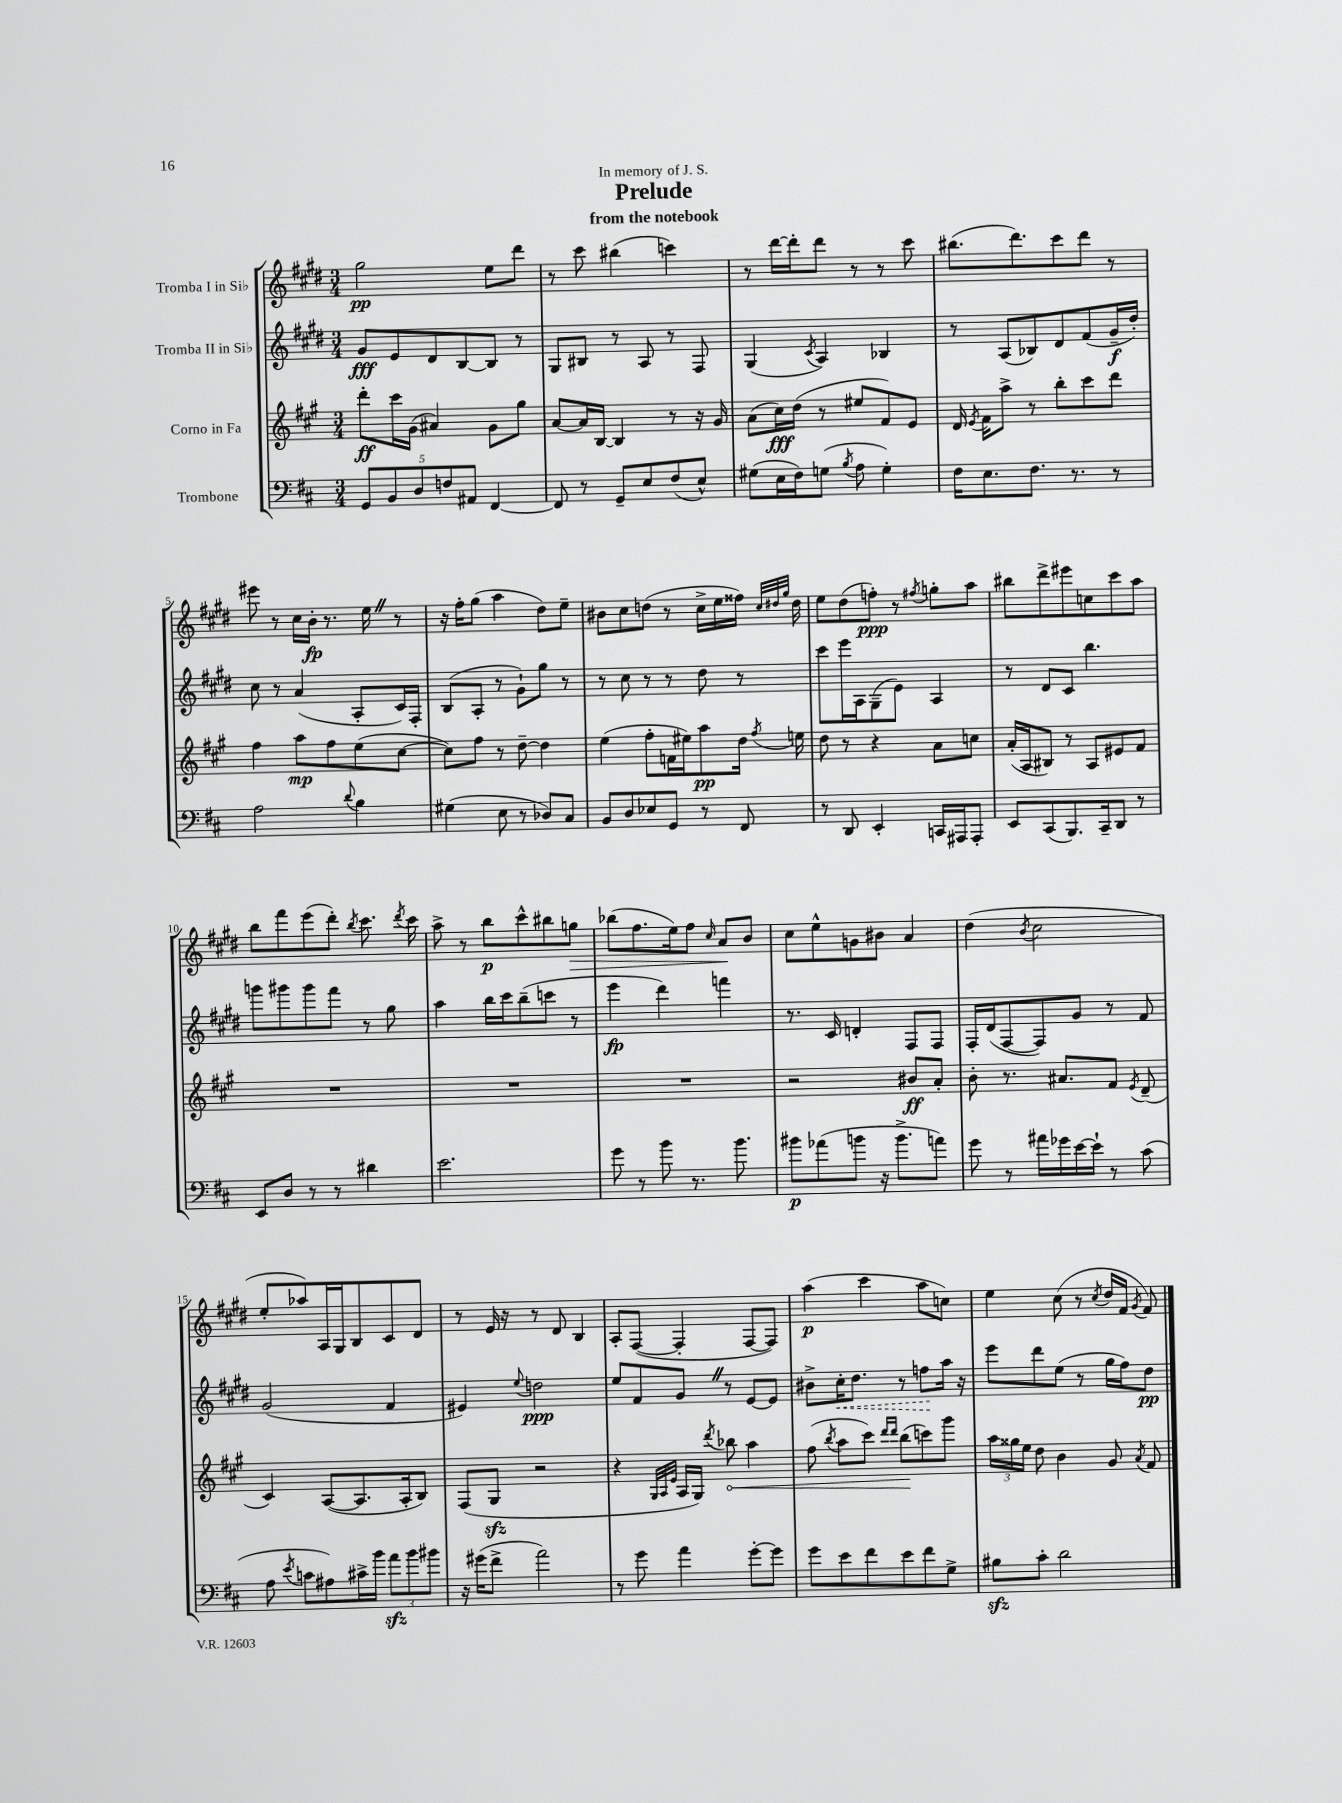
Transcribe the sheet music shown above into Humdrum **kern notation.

**kern	**kern	**kern	**kern
*staff4	*staff3	*staff2	*staff1
*clefF4	*clefG2	*clefG2	*clefG2
*k[f#c#]	*k[f#c#g#]	*k[f#c#g#d#]	*k[f#c#g#d#]
*M3/4	*M3/4	*M3/4	*M3/4
10GG	8ddd'	8g#	2gg#
10BB	.	.	.
.	16ccc#	8e	.
.	(16g#	.	.
10D	.	.	.
.	4a#)	8d#	.
10F	.	.	.
.	.	[8B	.
10AA#	.	.	.
[4FF#	8g#	8B]	8ee
.	8gg#	8r	8ddd#
=	=	=	=
8FF#]	[8a	8G#	8r
8r	16a]	8B#	8ccc#
.	[16B	.	.
8GG~	4B]	8r	(4bb#
8E	.	8A	.
(8F#	8r	8r	4ccc)
8E^^)	16r	8F#	.
.	16g#	.	.
=	=	=	=
(8G#	(8a	(4G#	8r
16E	16cc#)	.	[16ddd#
16F#)	(16dd	.	16ddd#']
.	.	8qc#	.
(8G	8r	4A)	8ddd#
8qB	.	.	.
8A	8ee#	.	8r
4G')	8f#)	4B-	8r
.	8e	.	8ccc#
=	=	=	=
16F#	16d	8r	(8.bb#
.	8qe	.	.
8.E	16f#	.	.
.	8aa^	(8A	.
.	.	.	8.ddd#)
8.F#	8r	8B-)	.
.	8bb'	8d#	8ccc#
8.r	.	.	.
.	8ccc#	(8f#	8ddd#
8r	8ddd	16g#~	8r
.	.	16dd#')	.
=	=	=	=
2A	4ff#	8cc#	8eee#
.	.	8r	8r
.	8aa	(4a	16cc#
.	.	.	16b'
.	8ff#	.	8.r
8qqd	.	.	.
4B	(8ee	8A'	.
.	.	.	16ee
.	[8cc#	16c#)	8r
.	.	16F#'	.
=	=	=	=
(4G#	8cc#])	(8B	16r
.	.	.	16ff#'
.	8ff#	8A'	(8gg#
8E	8r	8r	4aa
8r	[8dd~	8g#`)	.
8D-)	4dd]	8gg#	8dd#)
8C#	.	8r	8ee~
=	=	=	=
8BB	(4ee	8r	8b#
8D	.	8cc#	8cc#
8E-	8ff#'	8r	(8dd
8GG	16f	8r	8r
.	16ee#)	.	.
8r	8aa	8dd#	16cc#^
.	.	.	16ee
8FF#	16dd	8r	16ff##)
.	.	.	32qqcc#
.	.	.	32qqdd#
.	8qff#	.	32qqgg#
.	16ee	.	16dd#
=	=	=	=
8r	8dd	8ccc#	8ee
8DD	8r	16eee	(8dd#
.	.	16A	.
4EE'	4r	(8G#~	8ff')
.	.	8e)	8r
.	.	.	8qff#
16CC	8a	4A	8gg'
16AAA#	.	.	.
8AAA#'	8cc	.	8aa
=	=	=	=
8EE	(16a'	8r	8bb#
.	16A	.	.
(8CC#	8B#)	8d#	8ddd#^
8.BBB)	8r	8c#	8eee#
.	8A	4.bb	8cc
16CC#~	.	.	.
8DD	8e#	.	8ccc#
8r	8f#	.	8aa
=	=	=	=
8EE	2.r	8ggg	8bb
8D	.	8ggg#	8fff#
8r	.	8ggg#	(8eee
8r	.	8fff#	8ddd#')
.	.	.	8qbb
4d#	.	8r	8.ccc#
.	.	8gg#	.
.	.	.	8qddd#
.	.	.	16ccc#
=	=	=	=
2.e	2.r	4aa	8aa^
.	.	.	8r
.	.	16bb	8bb
.	.	16ccc#	.
.	.	(8bb~	8ccc#^^
.	.	8ccc	8bb#
.	.	8r	8gg
=	=	=	=
8g	2.r	4eee	(8bb-
8r	.	.	8.ff#
8b	.	4ddd#)	.
.	.	.	16ee)
8.r	.	.	8ff#
.	.	.	16qqcc#
.	.	4fff	8a
8.b	.	.	.
.	.	.	8b
=	=	=	=
8b#	2r	8.r	8cc#
(8a-	.	.	8ee^^
.	.	16c#	.
8b	.	4d'	8g
16r	.	.	8b#
8.b^	.	.	.
.	8b#	8F#	4a
8a)	8a'	8F#	.
=	=	=	=
8g	8b'	16F#'	(4dd#
.	.	(16d#	.
8r	8.r	[8F#	.
.	.	.	8qb
16a#	.	8F#])	2cc#
16g-	8.a#	.	.
[16e	.	8g#	.
16e`]	.	.	.
8r	8f#	8r	.
.	8qe	.	.
(8c#	(8d~	8f#	.
=	=	=	=
8A	4c#)	(2g#	8ee'
8qe	.	.	.
8c	.	.	8aa-)
8A#)	([8A	.	16A
.	.	.	16G#
16c#^	8.A]	.	8B
16b	.	.	.
12a	.	4f#	8c#
.	16A'	.	.
12b	.	.	.
.	8B)	.	8d#
12b#	.	.	.
=	=	=	=
16r	(8F#	4e#)	8r
(16g#	.	.	.
8f#^	8G#	.	16e
.	.	.	16r
.	.	8qqee	.
2a)	2r	2dd	8r
.	.	.	8d#
.	.	.	4B
=	=	=	=
8r	4r	8ee	8A'
8g	.	8f#	([8F#
.	32qqG#	.	.
.	32qqA	.	.
.	32qqe	.	.
4a	16A	8g#	4F#']
.	16G#)	.	.
.	8qddd	.	.
.	8bb-	8r	.
[8g'	4aa	[8e	[8F#
8g]	.	8e]	8F#])
=	=	=	=
8g	(8ff#	8b#^	(4aa
.	8qbb	.	.
8e	8aa	16cc#'	.
.	.	8.dd#	.
8f#	8ccc#)	.	4ccc#
.	16qqddd	.	.
.	16qqddd	.	.
8e	(8bb	8r	.
8f#	8ccc)	8ff	8aa
8G^	8ggg#	16aa	8cc)
.	.	16r	.
=	=	=	=
8B#	24aa	8eee	4ee
.	24gg##	.	.
.	24ee	.	.
8c#'	8dd	8ddd#	.
2d	4b	(8ee	(8cc#
.	.	8r	8r
.	.	.	8qcc#
.	8g#	16gg#	16dd#
.	.	16ff#)	16f#
.	8qa	.	8qg#
.	8f#	8dd#	8f#)
==	==	==	==
*-	*-	*-	*-
